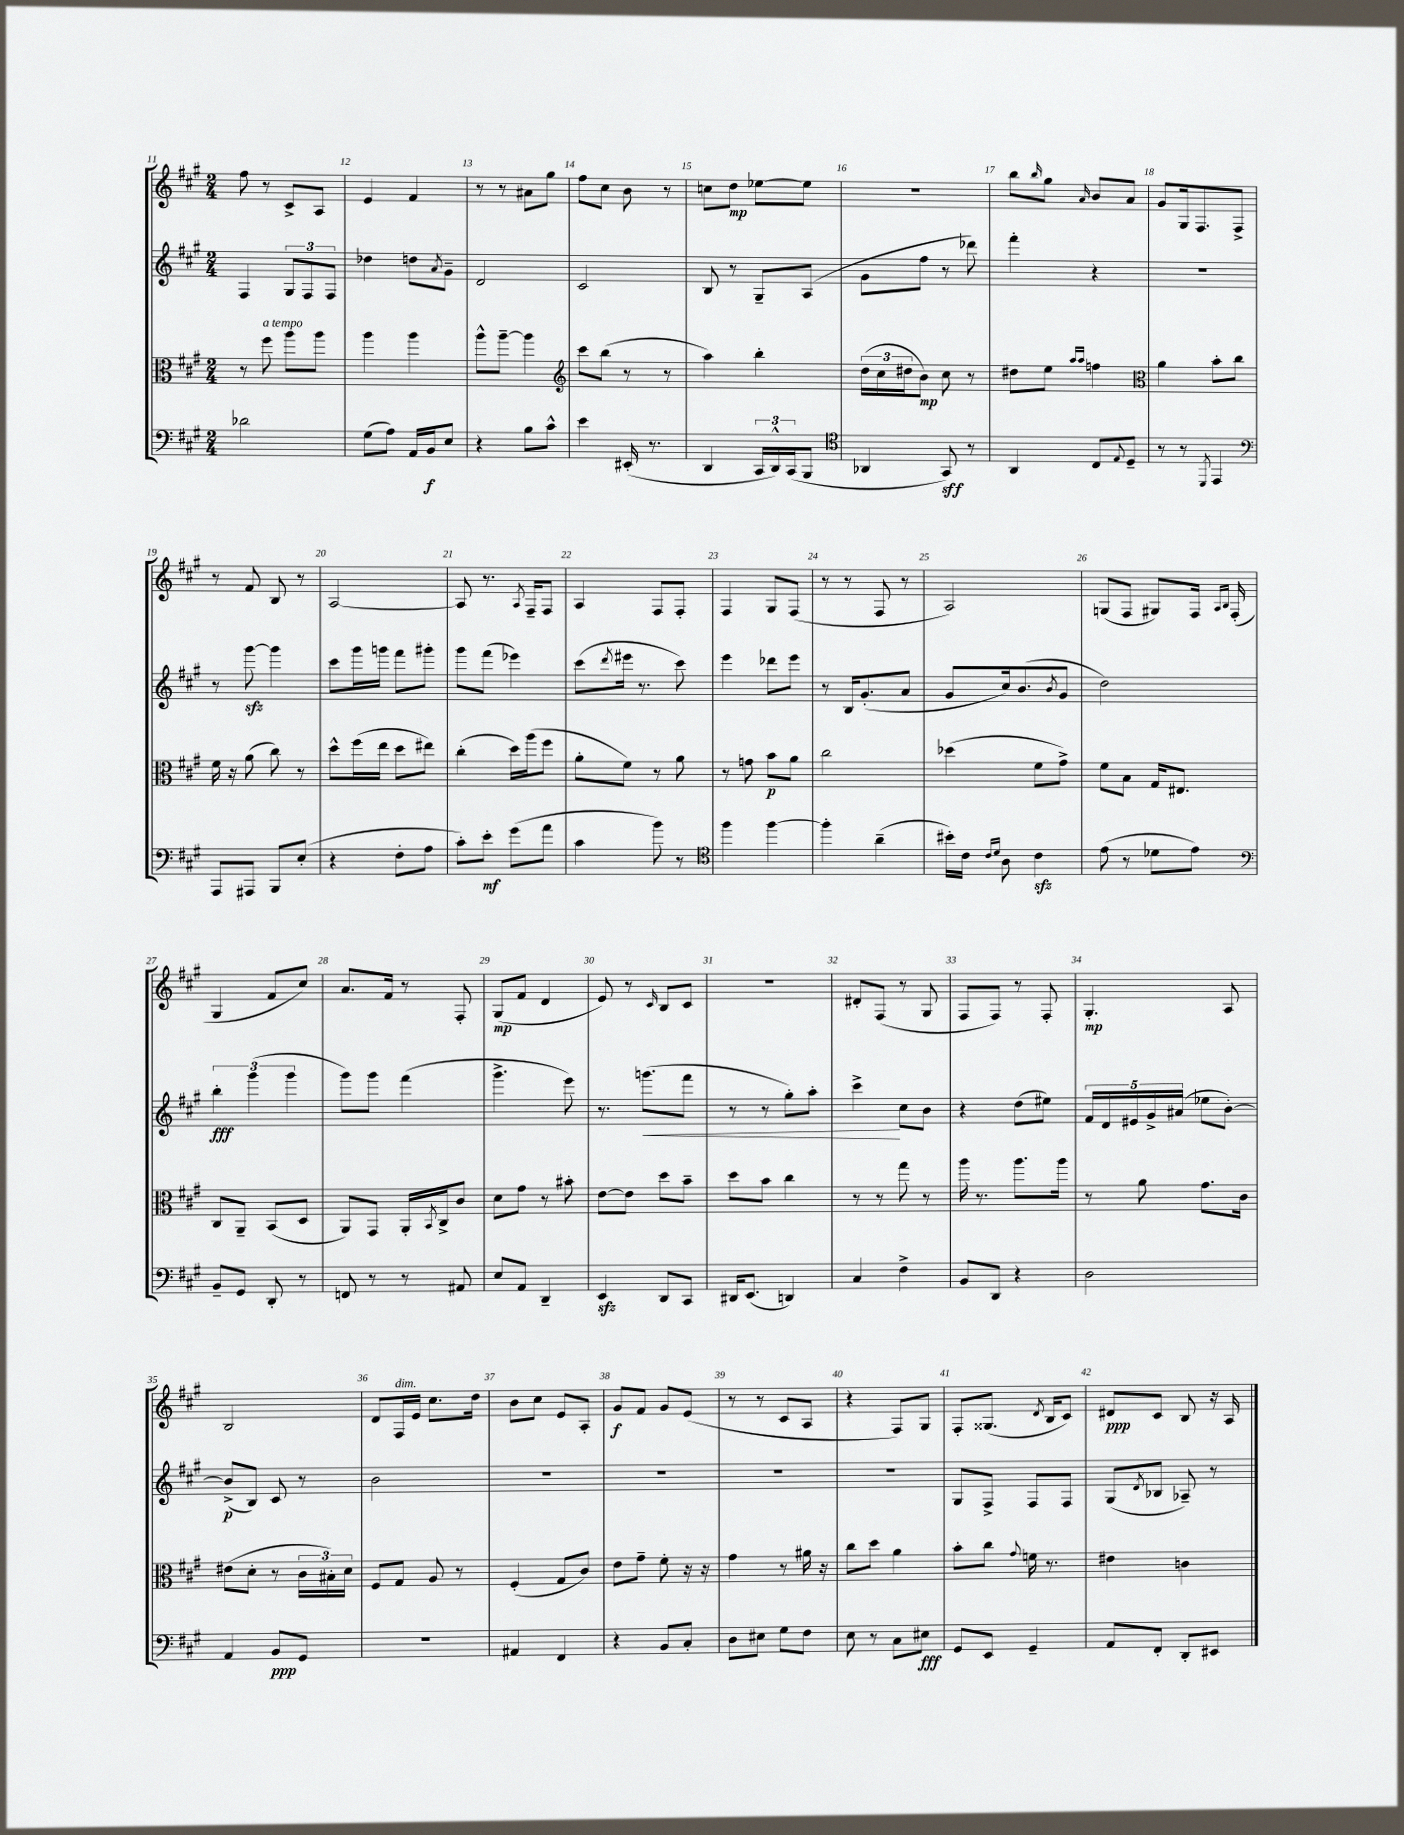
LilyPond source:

<<
\new StaffGroup <<
\new Staff = "s0" {
    \clef treble \key a \major \numericTimeSignature \time 2/4
    fis''8 r8 cis'8-> a8 |
    e'4 fis'4 |
    r8 r8 ais'8 gis''8 |
    fis''8 cis''8 b'8 r8 |
    c''8 d''8\mp ees''8~ ees''8 |
    r2 |
    b''8 \grace { b''16 } gis''8 \grace { a'16 } b'8 a'8 |
    gis'8 gis16 fis8. fis8-> |
    r8 fis'8 b8 r8 |
    a2~ |
    a8 r8. \acciaccatura { a8 } fis16-- fis8 |
    a4 fis8 fis8-. |
    fis4 gis8 fis8( |
    r8 r8 fis8 r8 |
    a2) |
    g8( fis8 gis8) fis16 \grace { a16 b16 } fis16-.( |
    gis4 fis'8 cis''8) |
    a'8. fis'16 r8 fis8-. |
    gis8\mp( fis'8 d'4 |
    e'8) r8 \grace { cis'16 } b8 cis'8 |
    r2 |
    dis'8-. fis8( r8 gis8 |
    fis8 fis8) r8 fis8-. |
    gis4.-.\mp a8 |
    b2 |
    d'8 fis16^\markup { \italic "dim." } e'16 cis''8. d''16 |
    b'8 cis''8 e'8 a8-. |
    gis'8\f fis'8 gis'8 e'8( |
    r8 r8 cis'8 a8 |
    r4 fis8) gis8 |
    fis8-. gisis8.( \acciaccatura { d'8 } b16 cis'8) |
    dis'8\ppp cis'8 b8 r16 a16 \bar "|." |
}
\new Staff = "s1" {
    \clef treble \key a \major \numericTimeSignature \time 2/4
    fis4 \tuplet 3/2 { gis8 fis8 fis8 } |
    des''4 d''8 \acciaccatura { a'8 } gis'8-- |
    d'2 |
    cis'2 |
    b8 r8 gis8-- a8( |
    gis'8 fis''8 r8 des'''8) |
    fis'''4-. r4 |
    R2 |
    r8 gis'''8~\sfz gis'''4 |
    cis'''8 gis'''16 g'''16 fis'''8 gis'''8-. |
    gis'''8 fis'''8( ees'''4) |
    cis'''8( \acciaccatura { d'''8 } eis'''16 r8. cis'''8) |
    e'''4 des'''8 e'''8 |
    r8 b16 gis'8.-.( a'8 |
    gis'8 cis''16) b'8.( \acciaccatura { b'8 } gis'8 |
    d''2) |
    \tuplet 3/2 { b''4-.\fff gis'''4( gis'''4 } |
    gis'''8) gis'''8 fis'''4( |
    gis'''4.-> e'''8) |
    r8. g'''8.\<( fis'''8 |
    r8 r8 gis''8-.) a''8-. |
    cis'''4->\! cis''8 b'8 |
    r4 d''8( eis''8) |
    \tuplet 5/4 { fis'16 d'16 eis'16 gis'16-> ais'16( } ees''8 b'8~-.) |
    b'8->\p( b8) cis'8 r8 |
    b'2 |
    R2 |
    R2 |
    R2 |
    R2 |
    gis8 fis8-> fis8 fis8 |
    gis8( \acciaccatura { d'8 } bes8 aes8--) r8 \bar "|." |
}
\new Staff = "s2" {
    \clef alto \key a \major \numericTimeSignature \time 2/4
    r8 fis''8^\markup { \italic "a tempo" } a''8 a''8 |
    a''4 a''4 |
    a''8-^ a''8~-- a''4 |
    \clef treble cis'''8 b''8( r8 r8 |
    a''4) b''4-. |
    \tuplet 3/2 { d''16( cis''16 dis''16 } b'8\mp) cis''8 r8 |
    dis''8 e''8 \grace { a''16 a''16 } f''4 |
    \clef alto a'4 b'8-. cis''8 |
    fis'16 r16 a'8( cis''8) r8 |
    d''8-^ fis''16( e''16 d''8 eis''8) |
    cis''4-.( d''16) a''16( fis''8 |
    a'8-. fis'8) r8 a'8 |
    r8 g'8 b'8\p a'8 |
    cis''2 |
    des''4( fis'8 gis'8->) |
    fis'8 b8 gis16 eis8. |
    cis8 a,8-- b,8( d8 |
    a,8) gis,8 a,16-. \acciaccatura { b,8 } cis16-> cis'8 |
    d'8 gis'8 r8 bis'8-. |
    e'8~ e'8 d''8 b'8-- |
    d''8 b'8 cis''4 |
    r8 r8 gis''8 r8 |
    a''16 r8. a''8. a''16 |
    r8 a'8 gis'8. cis'16 |
    eis'8( d'8-. r8 \tuplet 3/2 { cis'16 bis16-.) d'16 } |
    fis8 gis8 a8 r8 |
    fis4-.( gis8 cis'8) |
    e'8 gis'8-- fis'8-. r16 r16 |
    gis'4 r8 ais'16 r16 |
    cis''8 d''8 a'4 |
    b'8-. cis''8 \appoggiatura { gis'8 } f'16 r8. |
    eis'4 c'4 \bar "|." |
}
\new Staff = "s3" {
    \clef bass \key a \major \numericTimeSignature \time 2/4
    des'2 |
    gis8( a8) a,16 b,16\f e8 |
    r4 b8 cis'8-^ |
    e'4 eis,16-.( r8. |
    d,4 \tuplet 3/2 { cis,16 d,16-^) cis,16( } b,,8 |
    \clef tenor aes,4 gis,8\sff) r8 |
    a,4 cis8 \appoggiatura { e8 } d8-- |
    r8 r8 \acciaccatura { d,8 } e,4 |
    \clef bass a,,8 ais,,8 b,,8 e8-.( |
    r4 fis8-. a8 |
    cis'8-.) e'8-.\mf gis'8( a'8 |
    cis'4 b'8) r8 |
    \clef tenor fis''4 fis''4~ |
    fis''4-. a'4--( |
    bis'16-.) cis'16 \grace { cis'16 d'16 } a8 cis'4\sfz |
    e'8( r8 des'8 e'8) |
    \clef bass b,8-- gis,8 d,8-. r8 |
    f,8 r8 r8 ais,8 |
    e8 a,8 d,4-- |
    e,4\sfz d,8 cis,8 |
    dis,16 e,8.( d,4) |
    cis4 fis4-> |
    b,8 d,8 r4 |
    d2 |
    a,4 b,8\ppp gis,8 |
    r2 |
    ais,4 fis,4 |
    r4 b,8 cis8-. |
    d8 eis8 gis8 fis8 |
    e8 r8 cis8 eis8\fff |
    gis,8 e,8 gis,4-- |
    a,8 fis,8-. d,8-. eis,8 \bar "|." |
}
>>
>>
\layout { \context { \Score currentBarNumber = #11 \override BarNumber.break-visibility = ##(#f #t #t) barNumberVisibility = #all-bar-numbers-visible } }
